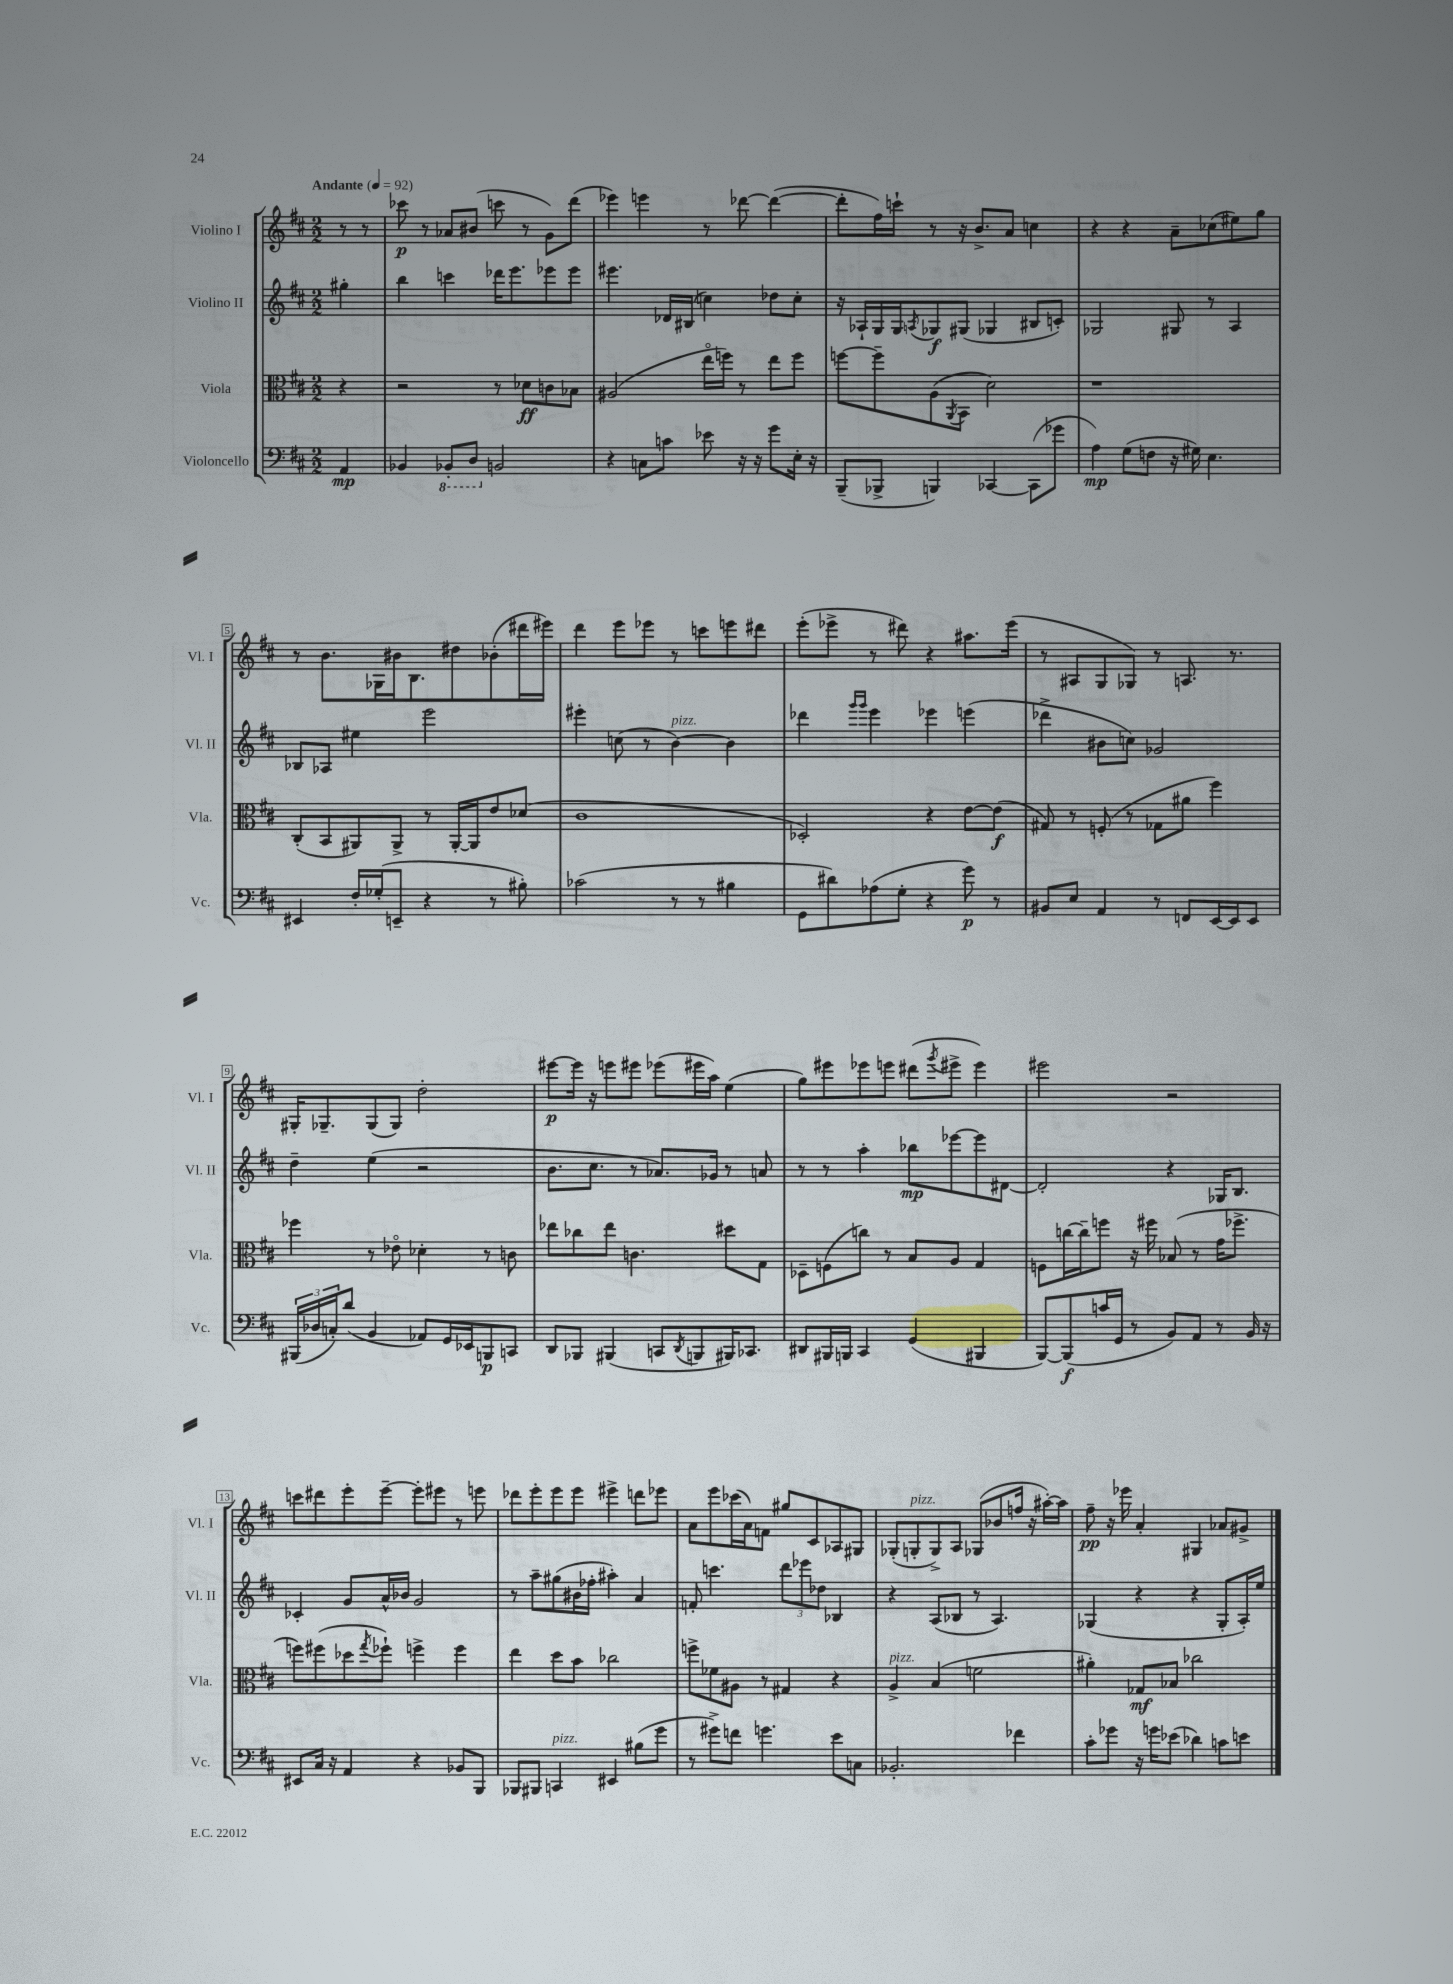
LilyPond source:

<<
\new StaffGroup <<
\new Staff = "s0" \with { instrumentName = "Violino I" shortInstrumentName = "Vl. I" } {
    \clef treble \key d \major \numericTimeSignature \time 2/2 \partial 4 \tempo "Andante" 4 = 92
    r8 r8 |
    ces'''8\p r8 aes'8 bis'8( c'''8 r8 g'8) d'''8( |
    ees'''4) e'''4 r8 des'''8~ des'''4~( |
    des'''8-. fis''16) c'''16-! r8 r16 b'8.-> a'8 c''4 |
    r4 r4 a'8-- ces''8( eis''8) g''8 |
    r8 b'8. ges16 bis'16 b8. dis''8 bes'8-.( dis'''16 eis'''16) |
    d'''4 e'''8 ees'''8 r8 c'''8 e'''8 dis'''8 |
    e'''8-.( ees'''8-> r8 dis'''8) r4 ais''8. ees'''16( |
    r8 ais8 g8 ges8) r8 a8. r8. |
    gis16-. ges8.-- ges8( ges8) d''2-. |
    eis'''8~\p eis'''16 r16 e'''8 eis'''8 ees'''8( eis'''16 a''16) e''4( |
    g''8) eis'''8 ees'''8 e'''8 dis'''8( \acciaccatura { g'''8 } eis'''8-> eis'''4) |
    eis'''2 r2 |
    c'''8 dis'''8 e'''8-. e'''8~-- e'''8-. eis'''8 r8 e'''8 |
    des'''8 e'''8-. e'''8 e'''8 eis'''4-> d'''8 ees'''8 |
    a'8 e'''8 ces'''16( a'16) f'8 gis''8 cis'8 aes8 gis8 |
    ges8-.( g8-.^\markup { \italic "pizz." } g8->) a8 ges8( bes'8 f''16 r16 ais''16~-.) ais''16 |
    fis''8--\pp r16 ees'''16 a'4-. gis4 aes'8 gis'8-> \bar "|." |
}
\new Staff = "s1" \with { instrumentName = "Violino II" shortInstrumentName = "Vl. II" } {
    \clef treble \key d \major \numericTimeSignature \time 2/2 \partial 4
    gis''4-. |
    b''4 c'''4 des'''16 e'''8. ees'''8 ees'''8 |
    eis'''4. des'16 bis16( c''4) des''8 c''8-. |
    r16 aes16-! g16 g16 \acciaccatura { a8 } ges8\f gis8( ges4 bis8 c'8-.) |
    ges2 gis8 r8 a4 |
    bes8 aes8 eis''4 e'''2 |
    eis'''4-. c''8( r8 b'4~^\markup { \italic "pizz." }) b'4 |
    des'''4 \grace { g'''16 g'''16 } e'''4 ees'''4 e'''4( |
    des'''4-> bis'8 c''8) ges'2 |
    d''4-- e''4( r2 |
    b'8. cis''8. r8 aes'8.) ges'16 r8 a'8 |
    r8 r8 a''4-. bes''8\mp ees'''8~ ees'''8 dis'8~ |
    dis'2-. r4 ges16 b8. |
    ces'4-. g'8 a'16-^ bes'16 g'2 |
    r8 a''8-- gis''8( bis'16 fes''16-. ais''4-.) a'4 |
    f'8-. c'''4. \tuplet 3/2 { d'''8 ees'''8 des''8 } bes4 |
    r4 a8( bes8 r8 a4.) |
    ges4( r4 r4 ges8-. a16-.) e''16 \bar "|." |
}
\new Staff = "s2" \with { instrumentName = "Viola" shortInstrumentName = "Vla." } {
    \clef alto \key d \major \numericTimeSignature \time 2/2 \partial 4
    r4 |
    r2 r8 des'8\ff c'8 bes8 |
    ais2( e''16\flageolet f''16) r8 e''8 f''8 |
    f''8~ f''8-- a8( \acciaccatura { a,8 } b,8 d'2) |
    r1 |
    cis8-.( b,8 ais,8) ais,8-> r8 ais,16~-. ais,16 e'8 des'8( |
    cis'1 |
    des2-.) r4 e'8~ e'8\f( |
    gis8) r8 f8-.( r8 ges8 ais'8 fis''4) |
    fes''4 r8 ees'8\flageolet des'4-. r8 c'8 |
    ees''8 ces''8 ees''8 c'4. dis''8 g8 |
    des8-- f8( c''8) r8 b8 a8 g4 |
    f8 c''16~ c''16-- f''8 r16 fis''16 bes8( r8 g'16 fes''8.-> |
    f''8) fis''8( des''8 \acciaccatura { g''8 } fes''8-!) f''4-> f''4 |
    e''4 d''8 b'8 ces''2 |
    f''8-> fes'8 ais8 r8 gis4 r4 |
    a4->^\markup { \italic "pizz." } b4( f'2 |
    ais'4-.) ges8\mf bes8 ces''2 \bar "|." |
}
\new Staff = "s3" \with { instrumentName = "Violoncello" shortInstrumentName = "Vc." } {
    \clef bass \key d \major \numericTimeSignature \time 2/2 \partial 4
    a,4\mp |
    bes,4 \ottava #-1 bes,,8-. d,8 \ottava #0 b,2 |
    r4 c8 c'8 ees'8 r16 r16 g'8 e16-. r16 |
    b,,8--( bes,,8-> b,,4) ces,4~ ces,8( ges'8 |
    a4\mp) g8( f8 r16 gis16) e4. |
    eis,4 fis16-. ges16-.( e,8-- r4 r8 bis8-.) |
    ces'2( r8 r8 bis4 |
    g,8 dis'8) aes8( g8-. r4 g'8\p) r8 |
    bis,8 e8 a,4 r8 f,8 e,16~ e,16 e,8 |
    \tuplet 3/2 { bis,,16( des16 c16-.) } d'8( b,4 aes,8) g,16 ees,16 b,,8\p c,8 |
    d,8 bes,,8 bis,,4( c,8 \acciaccatura { d,8 } b,,8 bis,,16) ces,8. |
    dis,8 bis,,16 b,,16 cis,4 g,4( bis,,4 |
    b,,8~) b,,8\f( c'16 g,16 r8 b,8) a,8 r8 b,16 r16 |
    eis,8 cis16 r16 a,4 r4 bes,8 b,,8 |
    bes,,8 bis,,8 c,4^\markup { \italic "pizz." } eis,4 bis8( g'8 |
    r8 gis'8->) f'8 g'4. e'8 c8 |
    bes,2.-. fes'4 |
    cis'8-. ges'8 r16 g'16 ees'8( des'4) c'8 e'8 \bar "|." |
}
>>
>>
\layout { \context { \Score \override BarNumber.stencil = #(make-stencil-boxer 0.1 0.3 ly:text-interface::print) } }
